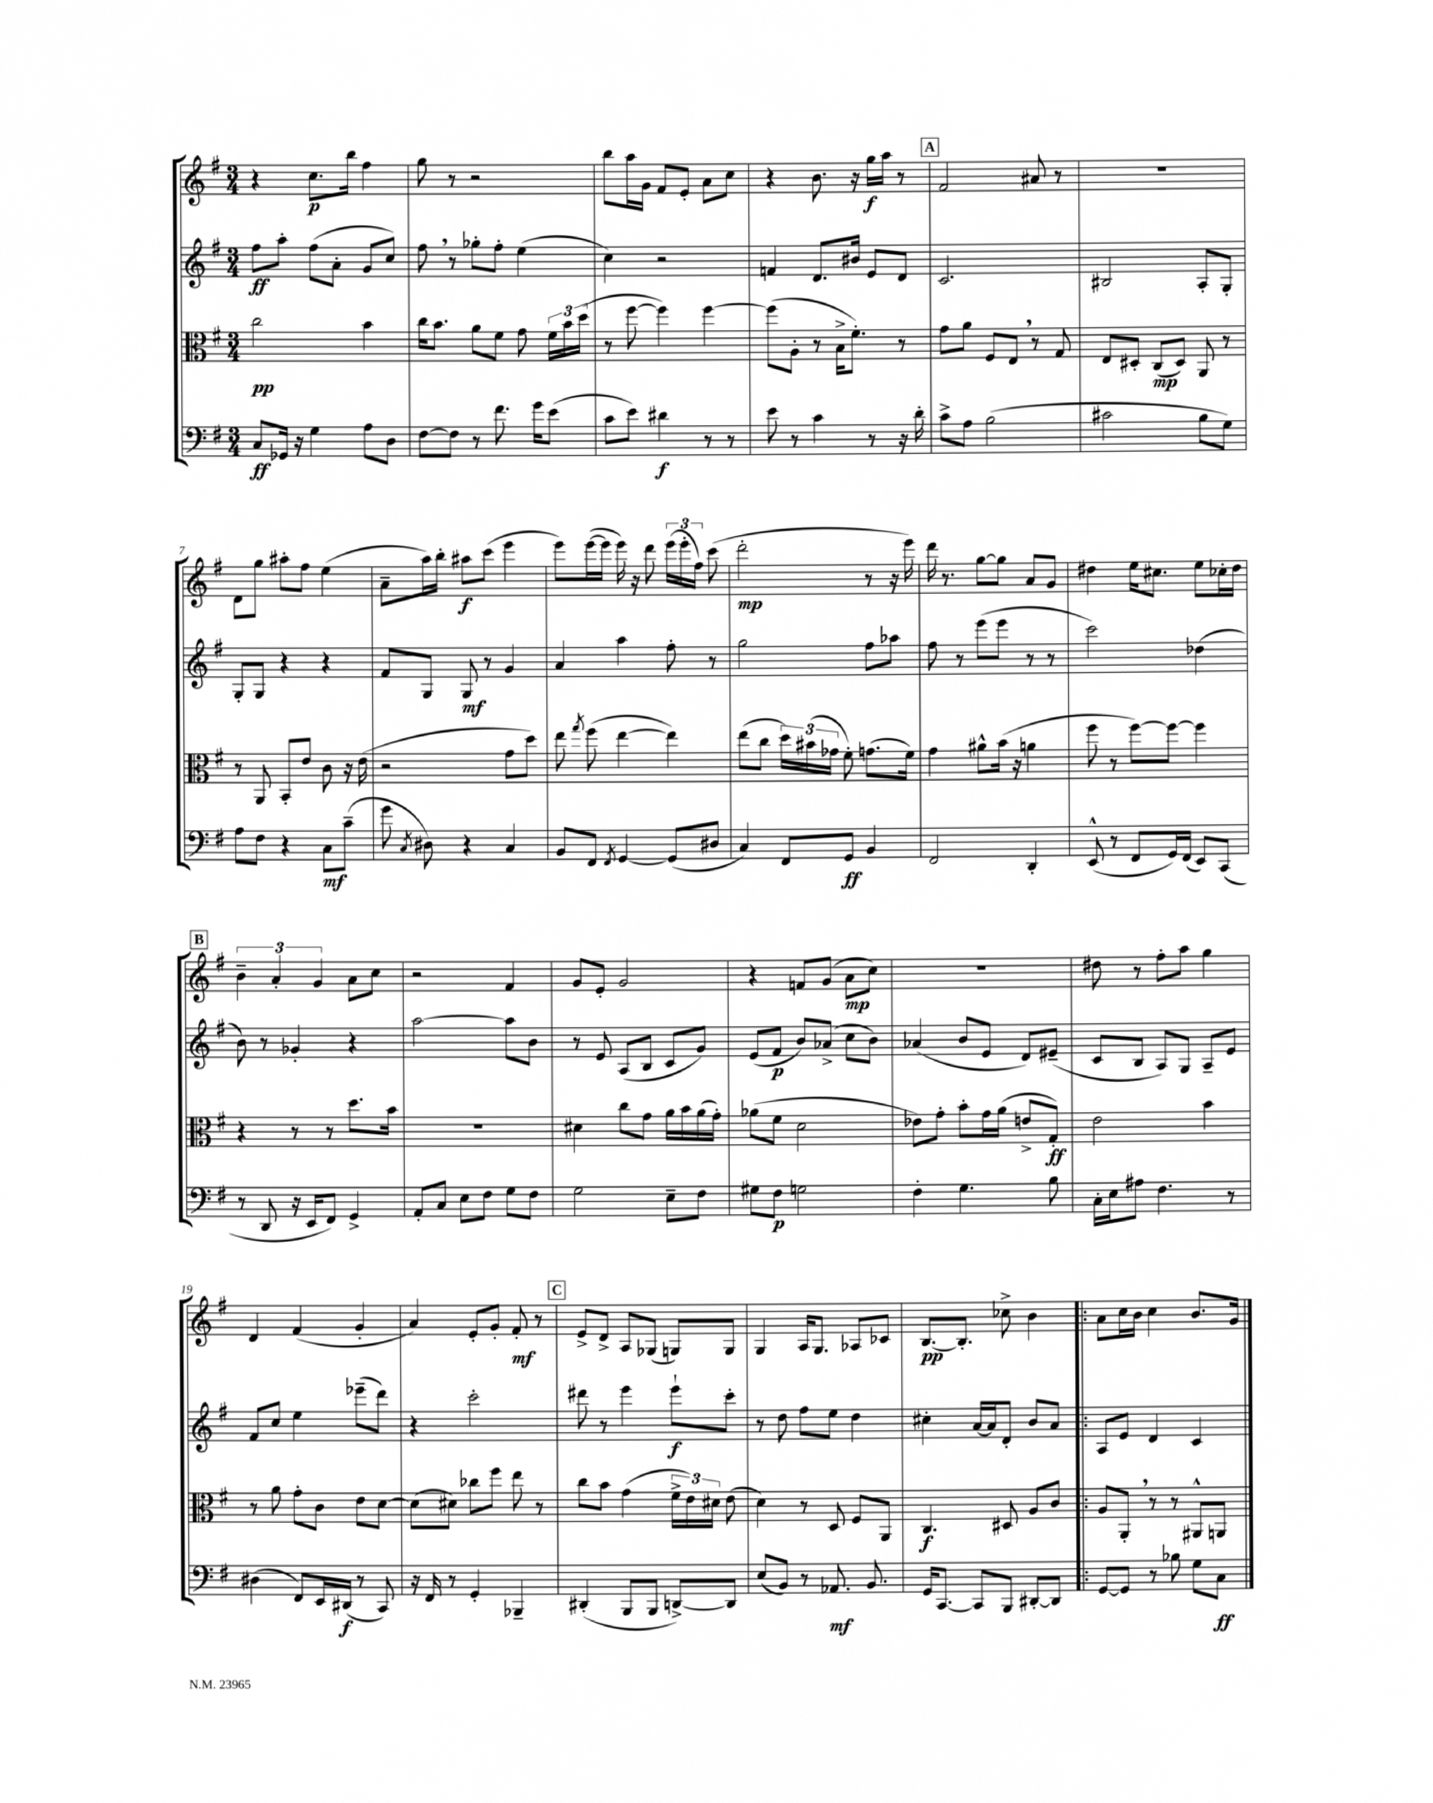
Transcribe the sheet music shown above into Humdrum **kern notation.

**kern	**dynam	**kern	**dynam	**kern	**dynam	**kern	**dynam
*part4	*part4	*part3	*part3	*part2	*part2	*part1	*part1
*staff4	*staff4	*staff3	*staff3	*staff2	*staff2	*staff1	*staff1
*clefF4	*	*clefC3	*	*clefG2	*	*clefG2	*
*k[f#]	*	*k[f#]	*	*k[f#]	*	*k[f#]	*
*M3/4	*	*M3/4	*	*M3/4	*	*M3/4	*
=1	=1	=1	=1	=1	=1	=1	=1
8C/L	ff	2cc\	pp	8ff#\L	ff	4r	.
16GG-X/Jk	.	.	.	8aa'\J	.	.	.
16r	.	.	.	.	.	.	.
4G\	.	.	.	(8ff#\L	.	8.cc\L	p
.	.	.	.	8a'\J	.	.	.
.	.	.	.	.	.	16bb\Jk	.
8A\L	.	4b\	.	8g/L	.	4ff#\	.
8D\J	.	.	.	8cc/J)	.	.	.
=2	=2	=2	=2	=2	=2	=2	=2
[8F#\L	.	16cc\KL	.	8ff#,\	.	8gg\	.
.	.	8.b\J	.	.	.	.	.
8F#\J]	.	.	.	8r	.	8r	.
8r	.	8a\L	.	8gg-X'\L	.	2r	.
8.f#\	.	8f#\J	.	8ff#'\J	.	.	.
.	.	8g\	.	(4ee\	.	.	.
16g\KL	.	.	.	.	.	.	.
(8e\J	.	24f#\LL	.	.	.	.	.
.	.	24b\	.	.	.	.	.
.	.	(24dd\JJ	.	.	.	.	.
=3	=3	=3	=3	=3	=3	=3	=3
8c\L	.	8r	.	4cc\)	.	8bb\L	.
8e\J)	.	[8ff#\	.	.	.	16aa\L	.
.	.	.	.	.	.	16g\JJ	.
4d#X\	f	4ff#\])	.	2r	.	8f#/L	.
.	.	.	.	.	.	8e'/J	.
8r	.	[4ff#\	.	.	.	8a\L	.
8r	.	.	.	.	.	8cc\J	.
=4	=4	=4	=4	=4	=4	=4	=4
8e\	.	(8ff#\L]	.	4fn/	.	4r	.
8r	.	8A'\J	.	.	.	.	.
4c\	.	8r	.	8.d/L	.	8.b\	.
.	.	16B^\KL	.	.	.	.	.
.	.	8.f#'\J)	.	16b#X/Jk	.	16r	.
8r	.	.	.	8e/L	.	16gg\LL	f
.	.	.	.	.	.	16aa\JJ	.
16r	.	8r	.	8d/J	.	8r	.
16d'\	.	.	.	.	.	.	.
!!LO:REH:place=s1:t=A
=5	=5	=5	=5	=5	=5	=5	=5
8c^\L	.	8g\L	.	2.c/	.	2f#/	.
8A\J	.	8a\J	.	.	.	.	.
(2B\	.	8F#/L	.	.	.	.	.
.	.	8E,/J	.	.	.	.	.
.	.	8r	.	.	.	8a#X/	.
.	.	8G/	.	.	.	8r	.
=6	=6	=6	=6	=6	=6	=6	=6
2c#X\	.	8E/L	.	2B#X/	.	2.r	.
.	.	8D#X'/J	.	.	.	.	.
.	.	(8C/L	mp	.	.	.	.
.	.	8D#/J)	.	.	.	.	.
8B\L	.	8AA/	.	8A'/L	.	.	.
8G\J)	.	8r	.	8G'/J	.	.	.
!!LO:LB:g=z
=7	=7	=7	=7	=7	=7	=7	=7
8A\L	.	8r	.	8G'/L	.	8d\L	.
8F#\J	.	8AA/	.	8G/J	.	8gg\J	.
4r	.	8BB'/L	.	4r	.	8aa#X'\L	.
.	.	8e/J	.	.	.	8ff#\J	.
8C\L	mf	8c\	.	4r	.	(4ee\	.
(8c~\J	.	16r	.	.	.	.	.
.	.	(16e\	.	.	.	.	.
=8	=8	=8	=8	=8	=8	=8	=8
8g\	.	2r	.	8f#/L	.	8a~\L	.
8qC/	.	.	.	.	.	.	.
8D#X\)	.	.	.	8G/J	.	16aa\L)	.
.	.	.	.	.	.	16bb'\JJ	.
4r	.	.	.	8G/	mf	8aa#X\L	f
.	.	.	.	8r	.	(8ccc\J	.
4C/	.	8g\L	.	4g/	.	4eee\	.
.	.	8dd\J)	.	.	.	.	.
=9	=9	=9	=9	=9	=9	=9	=9
8BB/L	.	8ee\	.	4a/	.	8eee\L)	.
.	.	8qgg/	.	.	.	.	.
8FF#/J	.	(8ff#\	.	.	.	([16eee\L	.
.	.	.	.	.	.	16eee\JJ]	.
8qFF#/	.	.	.	.	.	.	.
[4GG/	.	[4ee\	.	4aa\	.	16eee\)	.
.	.	.	.	.	.	16r	.
.	.	.	.	.	.	8ddd\	.
(8GG/L]	.	4ee\])	.	8ff#'\	.	(24eee\LL	.
.	.	.	.	.	.	24eee'\	.
.	.	.	.	.	.	24ff#\JJ)	.
8D#X/J	.	.	.	8r	.	(8ccc\	.
=10	=10	=10	=10	=10	=10	=10	=10
4C/)	.	(8ee\L	.	2gg\	.	2ddd'\	mp
.	.	8cc\J	.	.	.	.	.
8FF#/L	.	24dd\LL)	.	.	.	.	.
.	.	(24b#X\	.	.	.	.	.
.	.	24g-X\JJ	.	.	.	.	.
8GG/J	ff	8f#'\)	.	.	.	.	.
4BB/	.	(8.gn\L	.	8ff#\L	.	8r	.
.	.	.	.	8aa-X\J	.	16r	.
.	.	16f#\Jk)	.	.	.	16eee\)	.
=11	=11	=11	=11	=11	=11	=11	=11
2FF#/	.	4g\	.	8ff#\	.	16ddd\	.
.	.	.	.	.	.	8.r	.
.	.	.	.	8r	.	.	.
.	.	8a#X^^\L	.	(8eee\L	.	[8gg\L	.
.	.	(16b\Jk	.	8eee\J	.	8gg\J]	.
.	.	16r	.	.	.	.	.
4DD'/	.	4an\	.	8r	.	8a/L	.
.	.	.	.	8r	.	8g/J	.
=12	=12	=12	=12	=12	=12	=12	=12
(8EE^^/	.	8ff#\	.	2ccc\)	.	4dd#X\	.
8r	.	8r	.	.	.	.	.
8FF#/L	.	[8ff#\L)	.	.	.	16ee\KL	.
.	.	.	.	.	.	8.cc#X\J	.
16GG/L)	.	8ff#\J_	.	.	.	.	.
(16FF#/JJ	.	.	.	.	.	.	.
8EE/L)	.	4ff#\]	.	(4dd-X\	.	8ee\L	.
(8CC/J	.	.	.	.	.	16cc-X'\L	.
.	.	.	.	.	.	16dd#\JJ	.
!!LO:LB:g=z
!!LO:REH:place=s1:t=B
=13	=13	=13	=13	=13	=13	=13	=13
8r	.	4r	.	8b\)	.	6b~\	.
8DD/	.	.	.	8r	.	.	.
.	.	.	.	.	.	6a'/	.
16r	.	8r	.	4g-X'/	.	.	.
16EE/KL	.	.	.	.	.	.	.
.	.	.	.	.	.	6g/	.
8FF#/J)	.	8r	.	.	.	.	.
4GG^/	.	8.dd\L	.	4r	.	8a\L	.
.	.	.	.	.	.	8cc\J	.
.	.	16b\Jk	.	.	.	.	.
=14	=14	=14	=14	=14	=14	=14	=14
8AA'/L	.	2.r	.	[2aa\	.	2r	.
8C/J	.	.	.	.	.	.	.
8E\L	.	.	.	.	.	.	.
8F#\J	.	.	.	.	.	.	.
8G\L	.	.	.	8aa\L]	.	4f#/	.
8F#\J	.	.	.	8b\J	.	.	.
=15	=15	=15	=15	=15	=15	=15	=15
2G\	.	4d#X\	.	8r	.	8g/L	.
.	.	.	.	8e/	.	8e'/J	.
.	.	8cc\L	.	(8A/L	.	2g/	.
.	.	8g\J	.	8B/J	.	.	.
8E~\L	.	16a\LL	.	8c/L	.	.	.
.	.	16b\	.	.	.	.	.
8F#\J	.	(16a\	.	8g/J)	.	.	.
.	.	16g'\JJ)	.	.	.	.	.
=16	=16	=16	=16	=16	=16	=16	=16
8G#X\L	.	(8a-X\L	.	(8e/L	.	4r	.
8F#\J	p	8f#\J	.	8f#/J	p	.	.
2Gn\	.	2d\	.	8b/L)	.	8fn/L	.
.	.	.	.	(8a-X^/J	.	(8g/J	.
.	.	.	.	8cc\L	.	8a\L	mp
.	.	.	.	8b\J)	.	8cc\J)	.
=17	=17	=17	=17	=17	=17	=17	=17
4F#'\	.	8e-X\L)	.	(4a-X/	.	2.r	.
.	.	8g'\J	.	.	.	.	.
4.G\	.	8b'\L	.	8b/L	.	.	.
.	.	16g\L	.	8e/J	.	.	.
.	.	(16a\JJ	.	.	.	.	.
.	.	8en^/L	.	8d/L)	.	.	.
8B\	.	8G'/J)	ff	(8e#X~/J	.	.	.
=18	=18	=18	=18	=18	=18	=18	=18
16C'\LL	.	2e\	.	8c/L	.	8dd#X\	.
16E\J	.	.	.	.	.	.	.
8A#X\J	.	.	.	8B/J	.	8r	.
4.F#\	.	.	.	8A/L)	.	8ff#'\L	.
.	.	.	.	8G/J	.	8aa\J	.
.	.	4b\	.	8A~/L	.	4gg\	.
8r	.	.	.	8e/J	.	.	.
!!LO:LB:g=z
=19	=19	=19	=19	=19	=19	=19	=19
(4D#X\	.	8r	.	8f#/L	.	4d/	.
.	.	8a\	.	8cc/J	.	.	.
8FF#/L)	.	8g'\L	.	4ee\	.	(4f#/	.
16EE/L	.	8c\J	.	.	.	.	.
(16DD#X/JJ	f	.	.	.	.	.	.
8r	.	8e\L	.	(8eee-X~\L	.	4g'/	.
8CC/)	.	[8d\J	.	8ddd\J)	.	.	.
=20	=20	=20	=20	=20	=20	=20	=20
16r	.	(8d\L]	.	4r	.	4a/)	.
16FF#/	.	.	.	.	.	.	.
8r	.	8d#X\J)	.	.	.	.	.
4GG'/	.	8cc-X\L	.	2ccc'\	.	8e'/L	.
.	.	8ff#\J	.	.	.	8g'/J	.
4BBB-X~/	.	8ee\	.	.	.	8f#'/	mf
.	.	8r	.	.	.	8r	.
!!LO:REH:place=s1:t=C
=21	=21	=21	=21	=21	=21	=21	=21
(4DD#X'/	.	8cc\L	.	8ddd#X\	.	8e^/L	.
.	.	8b\J	.	8r	.	8d^/J	.
8BBB/L	.	(4g\	.	4eee\	.	8A/L	.
8BBB/J	.	.	.	.	.	(8G-X/J	.
[8DDn^/L)	.	24f#^\LL	.	8eee`\L	f	8Gn/L)	.
.	.	24e\)	.	.	.	.	.
.	.	24d#X\JJ	.	.	.	.	.
8DD/J]	.	(8e\	.	8ccc'\J	.	8G/J	.
=22	=22	=22	=22	=22	=22	=22	=22
(8E/L	.	4d\)	.	8r	.	4G/	.
8BB/J)	.	.	.	8dd\	.	.	.
8r	.	8r	.	8ff#\L	.	16A/KL	.
.	.	.	.	.	.	8.G/J	.
8.AA-X/	mf	8D/	.	8ee\J	.	.	.
.	.	8F#/L	.	4dd\	.	8A-X/L	.
8.BB/	.	.	.	.	.	.	.
.	.	8AA/J	.	.	.	8c-X/J	.
=23	=23	=23	=23	=23	=23	=23	=23
16GG/KL	.	4.C/	f	4cc#X'\	.	[8.B/L	pp
[8.CC/J	.	.	.	.	.	.	.
.	.	.	.	.	.	8.B'/J]	.
8CC/L]	.	.	.	[16a/LL	.	.	.
.	.	.	.	16a/J]	.	.	.
8BBB/J	.	8D#X/	.	8d'/J	.	8cc-X^\	.
[8DD#X'/L	.	8A/L	.	8b/L	.	4b\	.
8DD#/J]	.	8c/J	.	8a/J	.	.	.
=24!|:	=24!|:	=24!|:	=24!|:	=24!|:	=24!|:	=24!|:	=24!|:
[8GG/L	.	8A/L	.	8A/L	.	8a\L	.
8GG/J]	.	8AA',/J	.	8e/J	.	16cc\L	.
.	.	.	.	.	.	16b\JJ	.
8r	.	8r	.	4d/	.	4cc\	.
8B-X\	.	8r	.	.	.	.	.
8G\L	.	8AA#X^^/L	.	4c/	.	8.b/L	.
8C\J	ff	8AAn/J	.	.	.	.	.
.	.	.	.	.	.	16g/Jk	.
==	==	==	==	==	==	==	==
*-	*-	*-	*-	*-	*-	*-	*-
